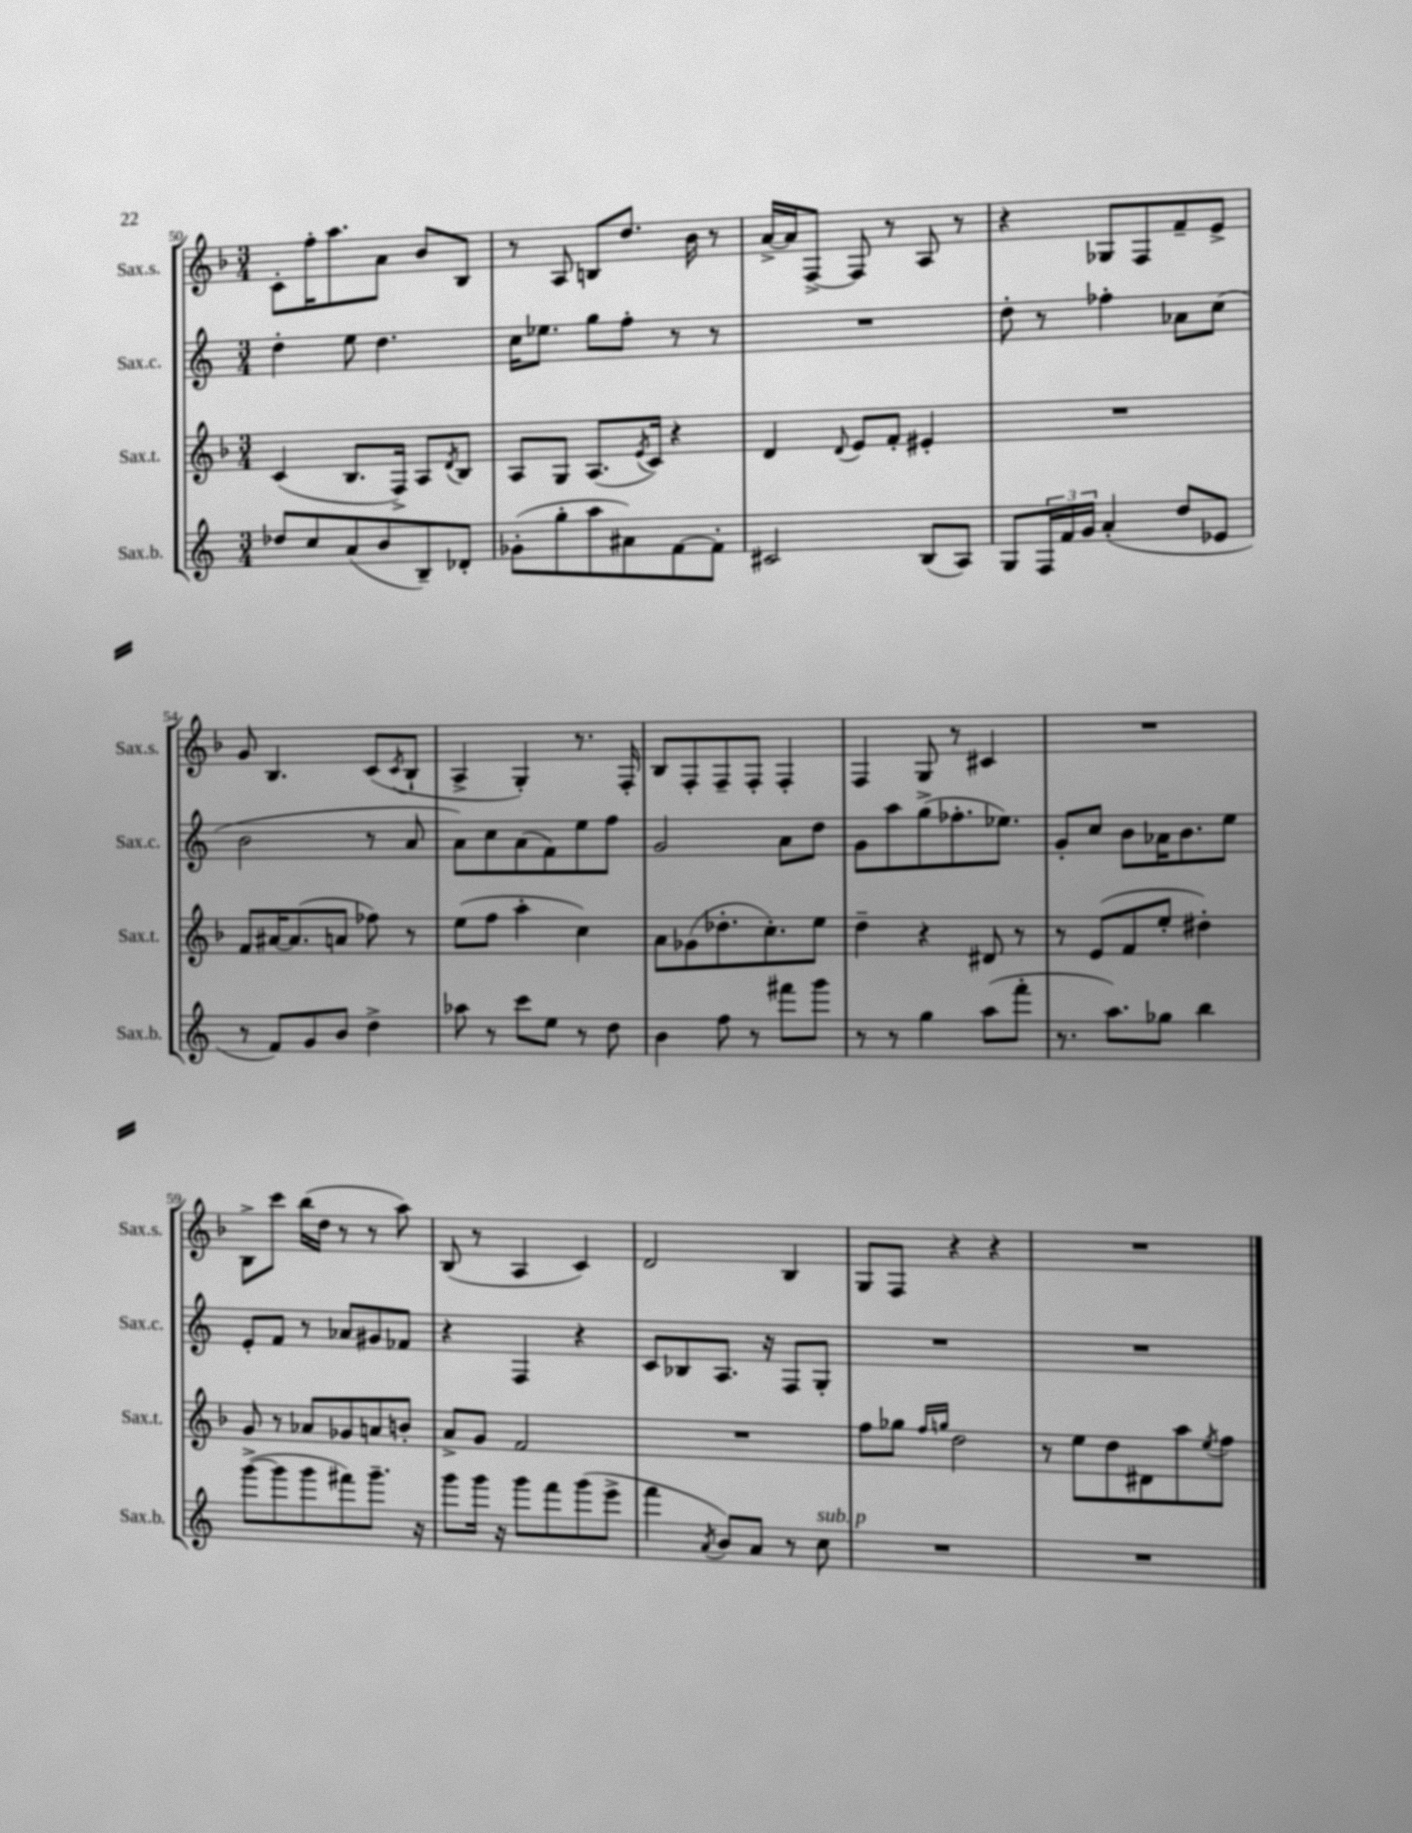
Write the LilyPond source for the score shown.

<<
\new StaffGroup <<
\new Staff = "s0" \with { instrumentName = "Sax.s." shortInstrumentName = "Sax.s." } {
    \clef treble \key f \major \numericTimeSignature \time 3/4
    c'8-. f''16-. a''8. a'8 bes'8 bes8 |
    r8 a8 b8 d''8. bes'16 r8 |
    a'16~-> a'16 f8~-> f8 r8 a8 r8 |
    r4 ges8 f8 f'8-- e'8-> |
    g'8 bes4. c'8( \acciaccatura { c'8 } bes8-! |
    a4-> g4-.) r8. f16-. |
    bes8 f8-. f8-- f8-. f4-. |
    f4 g8 r8 cis'4 |
    R2. |
    bes8-> c'''8 bes''16( d''16 r8 r8 a''8) |
    bes8( r8 a4 c'4) |
    d'2 bes4 |
    g8 f8 r4 r4 |
    R2. \bar "|." |
}
\new Staff = "s1" \with { instrumentName = "Sax.c." shortInstrumentName = "Sax.c." } {
    \clef treble \key c \major \numericTimeSignature \time 3/4
    d''4-. e''8 d''4. |
    c''16 ees''8. g''8 f''8-. r8 r8 |
    R2. |
    d''8-. r8 fes''4-. aes'8 c''8( |
    b'2 r8 a'8 |
    a'8) c''8 a'8( f'8) e''8 f''8 |
    g'2 a'8 d''8 |
    g'8 a''8 g''8->( fes''8.-. ees''8.) |
    g'8-. c''8 b'8 aes'16 b'8. e''8 |
    e'8-. f'8 r8 aes'8 gis'8 fes'8 |
    r4 f4 r4 |
    c'8 bes8 a8. r16 f8 g8-. |
    R2. |
    R2. \bar "|." |
}
\new Staff = "s2" \with { instrumentName = "Sax.t." shortInstrumentName = "Sax.t." } {
    \clef treble \key f \major \numericTimeSignature \time 3/4
    c'4( bes8. f16->) a8 \acciaccatura { d'8 } bes8 |
    a8 g8 a8.( \acciaccatura { e'8 } c'16) r4 |
    d'4 \appoggiatura { d'8 } e'8 f'8-. eis'4-. |
    R2. |
    f'8 ais'16~ ais'8.( a'8 fes''8) r8 |
    e''8( f''8 a''4-. c''4) |
    a'8 ges'8( des''8.-. c''8.-.) e''8 |
    d''4-- r4 dis'8 r8 |
    r8 e'8( f'8 e''8-. dis''4-.) |
    g'8 r8 aes'8 ges'8 a'8 b'8-. |
    a'8-> g'8 f'2 |
    R2. |
    f''8 ges''8 \grace { f''16 g''16 } d''2 |
    r8 e''8 d''8 dis'8 a''8 \acciaccatura { e''8 } f''8 \bar "|." |
}
\new Staff = "s3" \with { instrumentName = "Sax.b." shortInstrumentName = "Sax.b." } {
    \clef treble \key c \major \numericTimeSignature \time 3/4
    des''8 c''8 a'8( b'8 b8--) des'8-. |
    ges'8-.( g''8-. a''8 ais'8) f'8~ f'8-. |
    cis'2 b8( a8) |
    g8 \tuplet 3/2 { f16 f'16 g'16 } a'4-.( d''8 ees'8 |
    r8 f'8) g'8 b'8 d''4-> |
    aes''8 r8 c'''8 e''8 r8 d''8 |
    b'4 f''8 r8 fis'''8 g'''8 |
    r8 r8 g''4 a''8( f'''8-. |
    r8. a''8.) ges''8 b''4 |
    g'''8~->( g'''8 g'''8 fis'''8) g'''8.-- r16 |
    g'''8 g'''16 r16 g'''8 f'''8 g'''8( e'''8-> |
    f'''4 \acciaccatura { a'8 } b'8) a'8 r8 c''8^\markup { \italic "sub. p" } |
    R2. |
    R2. \bar "|." |
}
>>
>>
\layout { \context { \Score currentBarNumber = #50 } }
